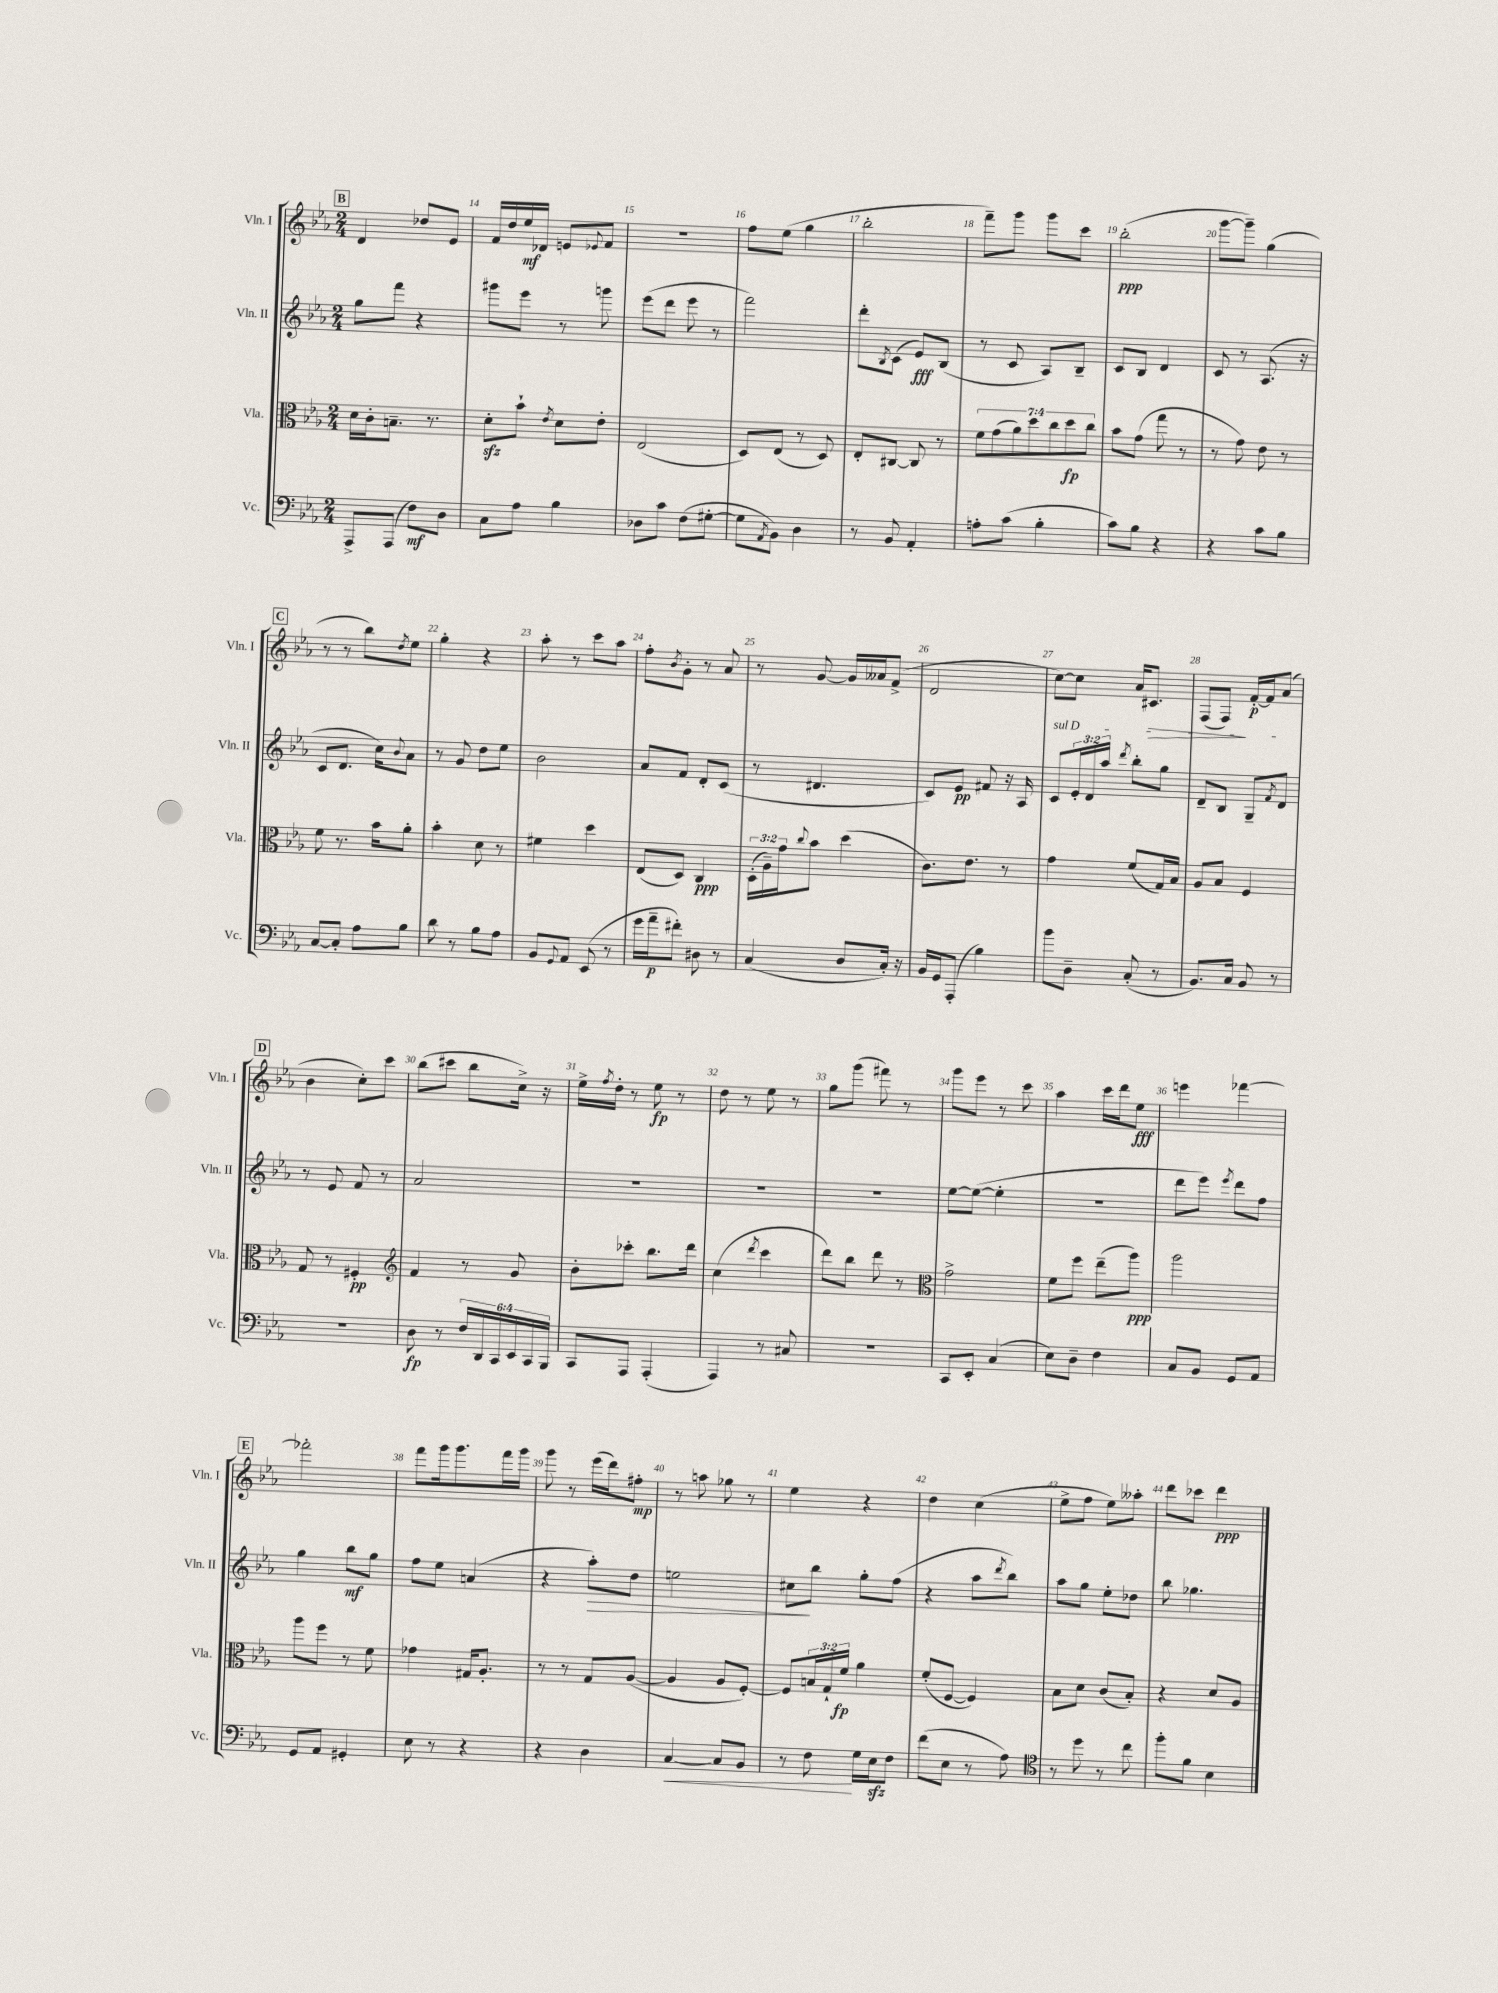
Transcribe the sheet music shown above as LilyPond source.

<<
\new StaffGroup <<
\new Staff = "s0" \with { instrumentName = "Vln. I" shortInstrumentName = "Vln. I" } {
    \clef treble \key ees \major \numericTimeSignature \time 2/4
    \mark \markup { \box "B" } d'4 des''8 ees'8 |
    f'16 d''16 ees''16\mf des'16 e'8 \appoggiatura { ees'8 } f'8 |
    r2 |
    f''8 ees''8( g''4 |
    bes''2-. |
    f'''8--) g'''8 g'''8 c'''8 |
    bes''2-.\ppp( |
    g'''8~ g'''8--) g''4( |
    \mark \markup { \box "C" } r8 r8 bes''8) \acciaccatura { d''8 } ees''8 |
    g''4-. r4 |
    aes''8-. r8 c'''8 aes''8 |
    f''8-. \acciaccatura { bes'8 } g'8-. r8 aes'8 |
    r8 g'8~ g'16 aeses'16 f'8->( |
    d'2 |
    c''8~) c''8 aes'16 cis'8.\> |
    f8( f8\!) f'16~-.\p f'16 aes'8( |
    \mark \markup { \box "D" } bes'4 c''8-.) c'''8 |
    bes''8( cis'''8 bes''8 c''16->) r16 |
    ees''16-> \acciaccatura { f''8 } d''16-. r8 ees''8\fp r8 |
    d''8 r8 ees''8 r8 |
    g''8 g'''8( fis'''8) r8 |
    g'''8 ees'''8 r8 c'''8 |
    aes''4 c'''16 d'''16 ees''8\fff |
    e'''4 fes'''4~ |
    \mark \markup { \box "E" } fes'''2-. |
    f'''8 g'''16 g'''8. f'''16 g'''16 |
    g'''8 r8 ees'''16( d'''16) fis''8-.\mp |
    r8 a''8 ges''8 r8 |
    ees''4 r4 |
    d''4 c''4( |
    ees''8-> f''8 ees''8) aeses''8-. |
    d'''8 ces'''8 d'''4\ppp \bar "|." |
}
\new Staff = "s1" \with { instrumentName = "Vln. II" shortInstrumentName = "Vln. II" } {
    \clef treble \key ees \major \numericTimeSignature \time 2/4 \override Staff.TupletNumber.text = #tuplet-number::calc-fraction-text
    \mark \markup { \box "B" } g''8 f'''8 r4 |
    gis'''8 ees'''8 r8 g'''8 |
    ees'''8( d'''8 ees'''8 r8 |
    f'''2) |
    d'''8-. \acciaccatura { bes8 } c'8( ees'8\fff) bes8( |
    r8 c'8 aes8) bes8-- |
    c'8 bes8 d'4 |
    c'8 r8 aes8.( r16 |
    \mark \markup { \box "C" } c'8 d'8. c''16) \appoggiatura { bes'8 } aes'8 |
    r8 g'8 d''8 ees''8 |
    bes'2 |
    aes'8 f'8 d'8-. c'8( |
    r8 dis'4. |
    c'8) ees'8\pp fis'8 r16 aes16 |
    \once \override TextSpanner.bound-details.left.text = \markup { \italic "sul D" } c'8\startTextSpan \tuplet 3/2 { ees'16-. d'16 aes''16 } \acciaccatura { d'''8 } bes''8-. g''8 |
    d'8-- bes8 g8-- \acciaccatura { f'8 } d'8\stopTextSpan |
    \mark \markup { \box "D" } r8 ees'8 f'8 r8 |
    aes'2 |
    R2 |
    R2 |
    R2 |
    ees''8~ ees''8~( ees''4-. |
    R2 |
    d'''8 ees'''8) \acciaccatura { ees'''8 } d'''8 f''8 |
    \mark \markup { \box "E" } g''4 bes''8\mf g''8 |
    f''8 ees''8 a'4( |
    r4 aes''8-.\>) d''8 |
    e''2 |
    cis''8\! bes''8 g''8-. f''8( |
    r4 aes''8 \acciaccatura { d'''8 } bes''8) |
    aes''8 g''8 ees''8-. des''8 |
    bes''8 ges''4. \bar "|." |
}
\new Staff = "s2" \with { instrumentName = "Vla." shortInstrumentName = "Vla." } {
    \clef alto \key ees \major \numericTimeSignature \time 2/4 \override Staff.TupletNumber.text = #tuplet-number::calc-fraction-text
    \mark \markup { \box "B" } d'16 c'16-. b8.-- r8. |
    d'8-.\sfz bes'8-! \acciaccatura { ees'8 } d'8 ees'8-. |
    ees2( |
    d8) ees8( r8 d8) |
    ees8-. cis8~ cis8 r8 |
    \tuplet 7/4 { f'8 g'8( aes'8) d''8 c''8 d''8\fp c''8 } |
    bes'8 g'8( g''8 r8 |
    r8 g'8) ees'8 r8 |
    \mark \markup { \box "C" } f'8 r8. bes'16 aes'8-. |
    bes'4-. d'8 r8 |
    fis'4 d''4 |
    ees8( d8) c4\ppp |
    \tuplet 3/2 { d16-.( aes16--) g'16 } \appoggiatura { c''8 } bes'8 d''4( |
    c'8.) ees'8. r8 |
    g'4 f'8( g16) bes16 |
    aes8 bes8 f4 |
    \mark \markup { \box "D" } g8 r8 fis4-.\pp |
    \clef treble f'4 r8 g'8 |
    bes'8-. ces'''8-. bes''8. d'''16 |
    c''4( \acciaccatura { d'''8 } c'''4 |
    d'''8) bes''8 d'''8 r8 |
    \clef alto g'2-> |
    f'8 f''8 ees''8--( aes''8\ppp) |
    aes''2 |
    \mark \markup { \box "E" } aes''8 f''8 r8 f'8 |
    ges'4 gis16 aes8.-. |
    r8 r8 g8 aes8~( |
    aes4 aes8 f8~-.) |
    f8 \tuplet 3/2 { b16 g16-! f'16\fp } aes'4 |
    f'8-.( f8~ f4) |
    bes8 d'8 c'8( bes8-.) |
    r4 d'8 aes8 \bar "|." |
}
\new Staff = "s3" \with { instrumentName = "Vc." shortInstrumentName = "Vc." } {
    \clef bass \key ees \major \numericTimeSignature \time 2/4 \override Staff.TupletNumber.text = #tuplet-number::calc-fraction-text
    \mark \markup { \box "B" } aes,,8-> aes,,8( f8\mf) d8 |
    c8 aes8 bes4 |
    des8 c'8 f8( gis8~-. |
    gis8 \acciaccatura { aes,8 } bes,8) d4 |
    r8 bes,8 aes,4-. |
    a8-. c'8( bes4-. |
    c'8) bes8 r4 |
    r4 c'8 bes8 |
    \mark \markup { \box "C" } c8~ c8-. aes8 bes8 |
    d'8 r8 bes8 aes8 |
    bes,8 \appoggiatura { g,8 } aes,8 ees,8( r8 |
    g'16 aes'16--\p fis'8-.) dis8 r8 |
    c4( d8 c16-.) r16 |
    bes,16 g,16 aes,,8-.( bes4) |
    bes'8 d8-- c8-.( r8 |
    bes,8.) c16 bes,8 r8 |
    \mark \markup { \box "D" } R2 |
    d8\fp r8 \tuplet 6/4 { f16 d,16 c,16 ees,16 c,16 bes,,16 } |
    c,8 aes,,8 aes,,4-.( |
    aes,,4) r8 cis8 |
    R2 |
    c,8 ees,8-. c4( |
    ees8) d8-- f4 |
    c8 bes,8 g,8 aes,8 |
    \mark \markup { \box "E" } g,8 aes,8 gis,4-. |
    ees8 r8 r4 |
    r4 d4 |
    c4~\< c8 bes,8 |
    r8 f8\! g16 ees16\sfz f8 |
    f'8( ees8 r8 aes8) |
    \clef tenor r8 d''8 r8 c''8 |
    f''8-. f'8 bes4 \bar "|." |
}
>>
>>
\layout { \context { \Score currentBarNumber = #13 \override BarNumber.break-visibility = ##(#f #t #t) barNumberVisibility = #all-bar-numbers-visible } }
